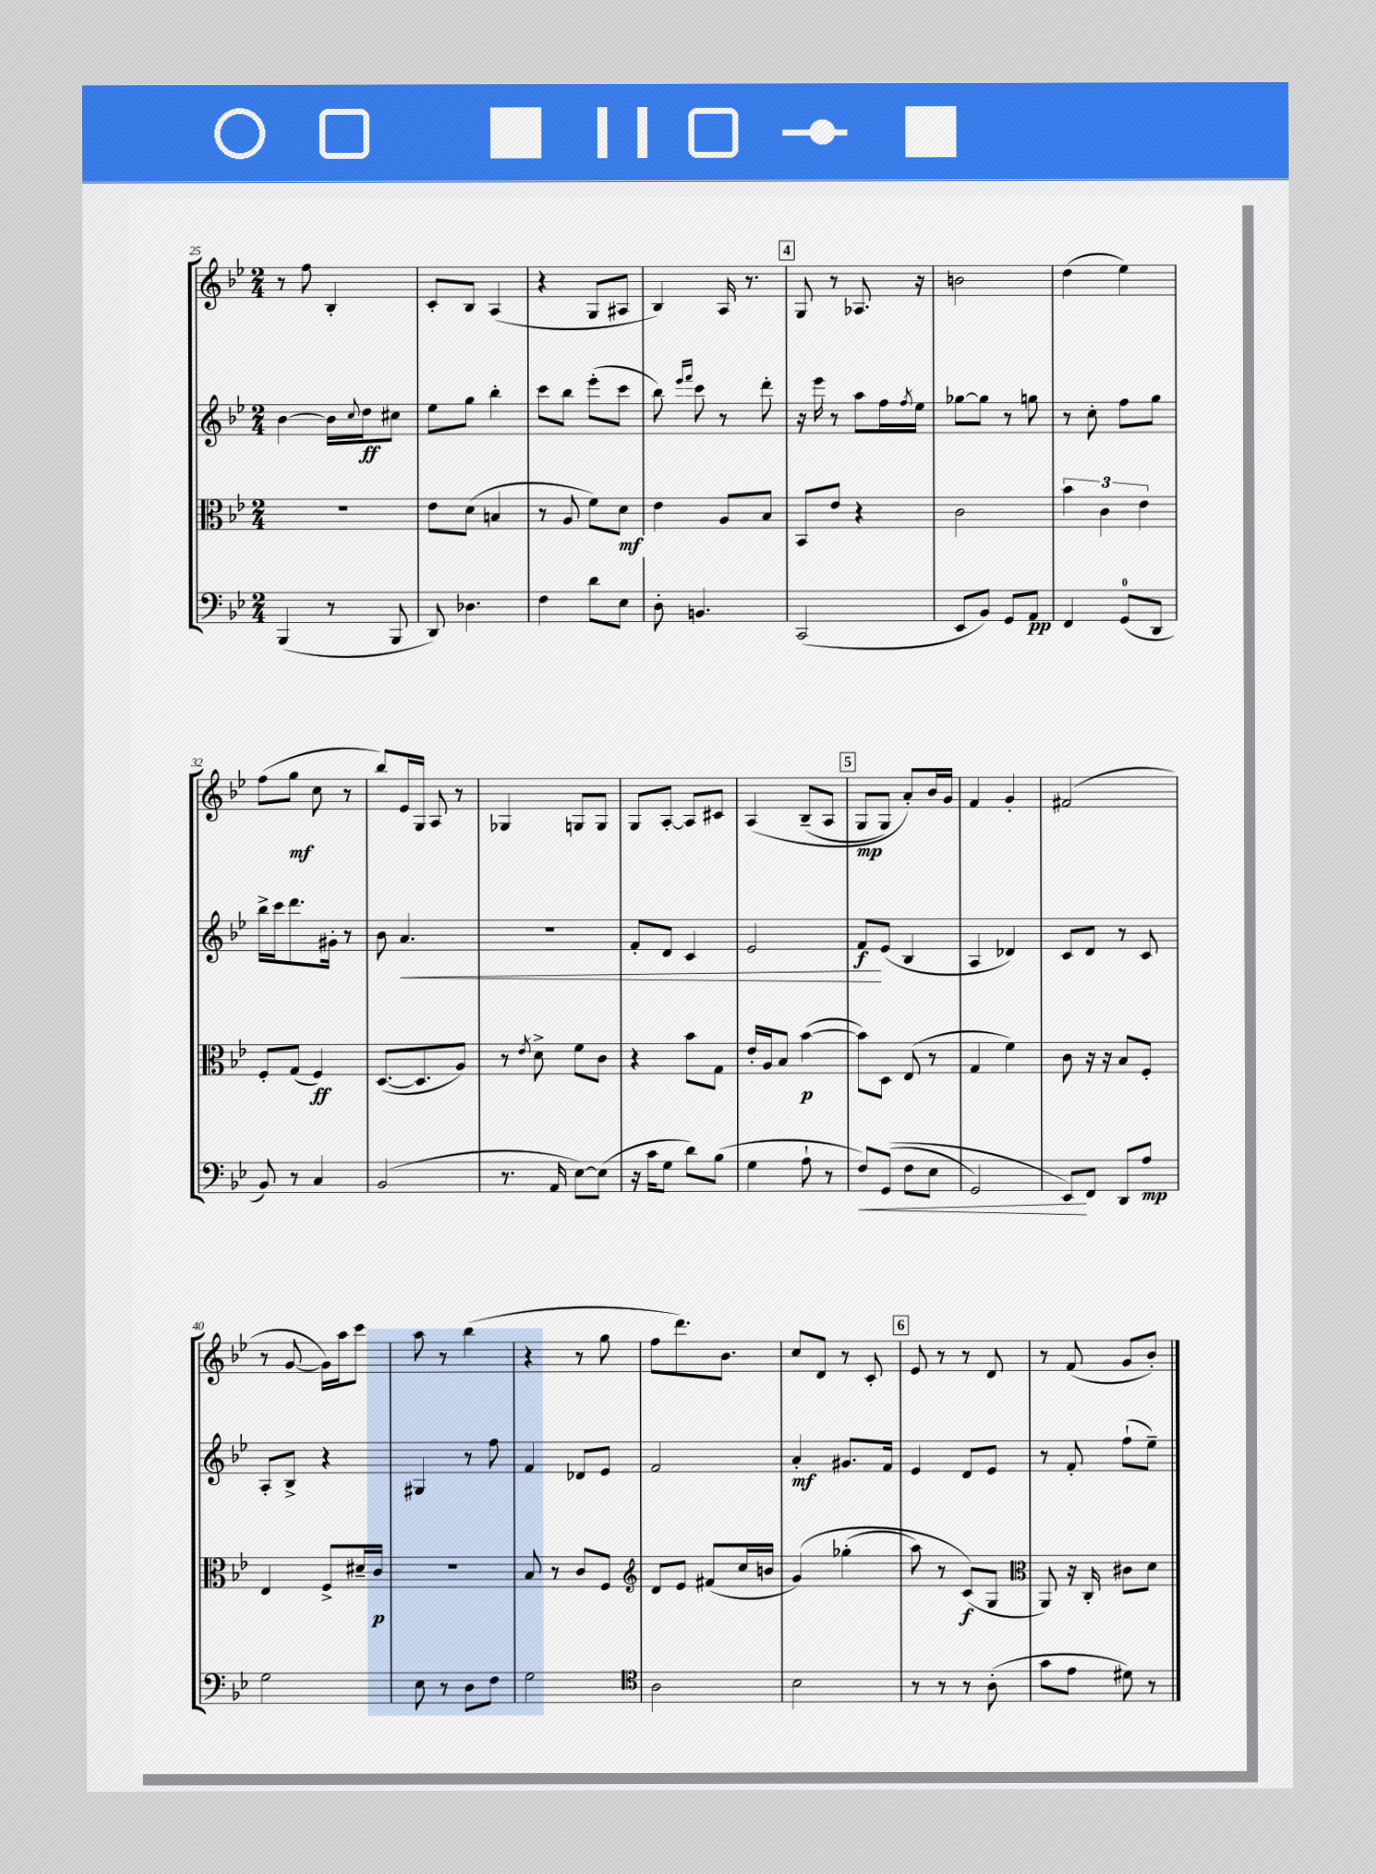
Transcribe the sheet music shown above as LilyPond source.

<<
\new StaffGroup <<
\new Staff = "s0" {
    \clef treble \key bes \major \numericTimeSignature \time 2/4
    r8 f''8 bes4-. |
    c'8-. bes8 a4( |
    r4 g8 ais8 |
    bes4) a16 r8. |
    \mark \markup { \box "4" } g8 r8 aes8. r16 |
    b'2 |
    d''4( ees''4) |
    f''8( g''8\mf c''8 r8 |
    bes''8) ees'16 g16 a8 r8 |
    ges4 g8 g8 |
    g8 a8~-. a8 cis'8 |
    a4\( bes8--( a8 |
    \mark \markup { \box "5" } g8\mp g8) a'8-.\) bes'16 g'16 |
    f'4 g'4-. |
    fis'2( |
    r8 g'8~ g'16) a''16 c'''8 |
    a''8 r8 bes''4( |
    r4 r8 g''8 |
    f''8 d'''8.) bes'8. |
    c''8 d'8 r8 c'8-. |
    \mark \markup { \box "6" } ees'8 r8 r8 d'8 |
    r8 f'8( g'8 bes'8-.) \bar "|." |
}
\new Staff = "s1" {
    \clef treble \key bes \major \numericTimeSignature \time 2/4
    bes'4~ bes'16 \appoggiatura { c''8 } d''16\ff cis''8 |
    ees''8 g''8 bes''4-. |
    c'''8 bes''8 ees'''8-.( c'''8 |
    bes''8) \grace { ees'''16 f'''16 } c'''8 r8 d'''8-. |
    \mark \markup { \box "4" } r16 ees'''16 r8 a''8 f''16 \acciaccatura { f''8 } ees''16 |
    ges''8~ ges''8 r8 g''8 |
    r8 c''8-. f''8 g''8 |
    bes''16-> c'''16 d'''8. gis'16-. r8 |
    bes'8 a'4.\< |
    R2 |
    f'8-. d'8 c'4 |
    ees'2 |
    \mark \markup { \box "5" } f'8\f\! ees'8( bes4 |
    a4 des'4) |
    c'8 d'8 r8 c'8 |
    a8-. bes8-> r4 |
    gis4 r8 f''8 |
    f'4 des'8 ees'8 |
    f'2 |
    a'4-.\mf gis'8. f'16 |
    \mark \markup { \box "6" } ees'4 d'8 ees'8 |
    r8 f'8-. f''8-!( ees''8--) \bar "|." |
}
\new Staff = "s2" {
    \clef alto \key bes \major \numericTimeSignature \time 2/4
    r2 |
    ees'8 d'8( b4 |
    r8 a8 f'8) d'8\mf |
    ees'4 a8 bes8 |
    \mark \markup { \box "4" } bes,8 ees'8 r4 |
    c'2 |
    \tuplet 3/2 { bes'4 c'4 ees'4 } |
    f8-. g8( f4\ff) |
    d8.~( d8. a8) |
    r8 \acciaccatura { ees'8 } d'8-> f'8 c'8 |
    r4 bes'8 g8 |
    ees'16-. a16 bes8 bes'4~\p( |
    \mark \markup { \box "5" } bes'8) d8 ees8( r8 |
    g4 f'4) |
    c'8 r16 r16 bes8 f8-. |
    ees4 f8-> dis'16-- c'16\p |
    R2 |
    bes8 r8 c'8 f8 |
    \clef treble d'8 ees'8 fis'8( c''16 b'16 |
    g'4)\( ges''4-.( |
    \mark \markup { \box "6" } a''8) r8 c'8\f(\) g8 |
    \clef alto a,8) r16 c16-. cis'8 d'8 \bar "|." |
}
\new Staff = "s3" {
    \clef bass \key bes \major \numericTimeSignature \time 2/4
    bes,,4( r8 bes,,8 |
    d,8) des4. |
    f4 d'8 ees8 |
    d8-. b,4. |
    \mark \markup { \box "4" } c,2( |
    ees,8 bes,8) g,8 a,8\pp |
    f,4 g,8-0( d,8 |
    bes,8) r8 c4 |
    bes,2( |
    r8. a,16 ees8~) ees8( |
    r16 c'16 g8 d'8) bes8( |
    g4 a8-! r8 |
    \mark \markup { \box "5" } f8\<) g,8(\( f8 ees8 |
    g,2) |
    ees,8\!\) f,8 d,8 a8\mp |
    g2 |
    ees8 r8 d8 f8 |
    g2 |
    \clef tenor a2 |
    bes2 |
    \mark \markup { \box "6" } r8 r8 r8 a8-.( |
    g'8 ees'8 dis'8) r8 \bar "|." |
}
>>
>>
\layout { \context { \Score currentBarNumber = #25 } }
